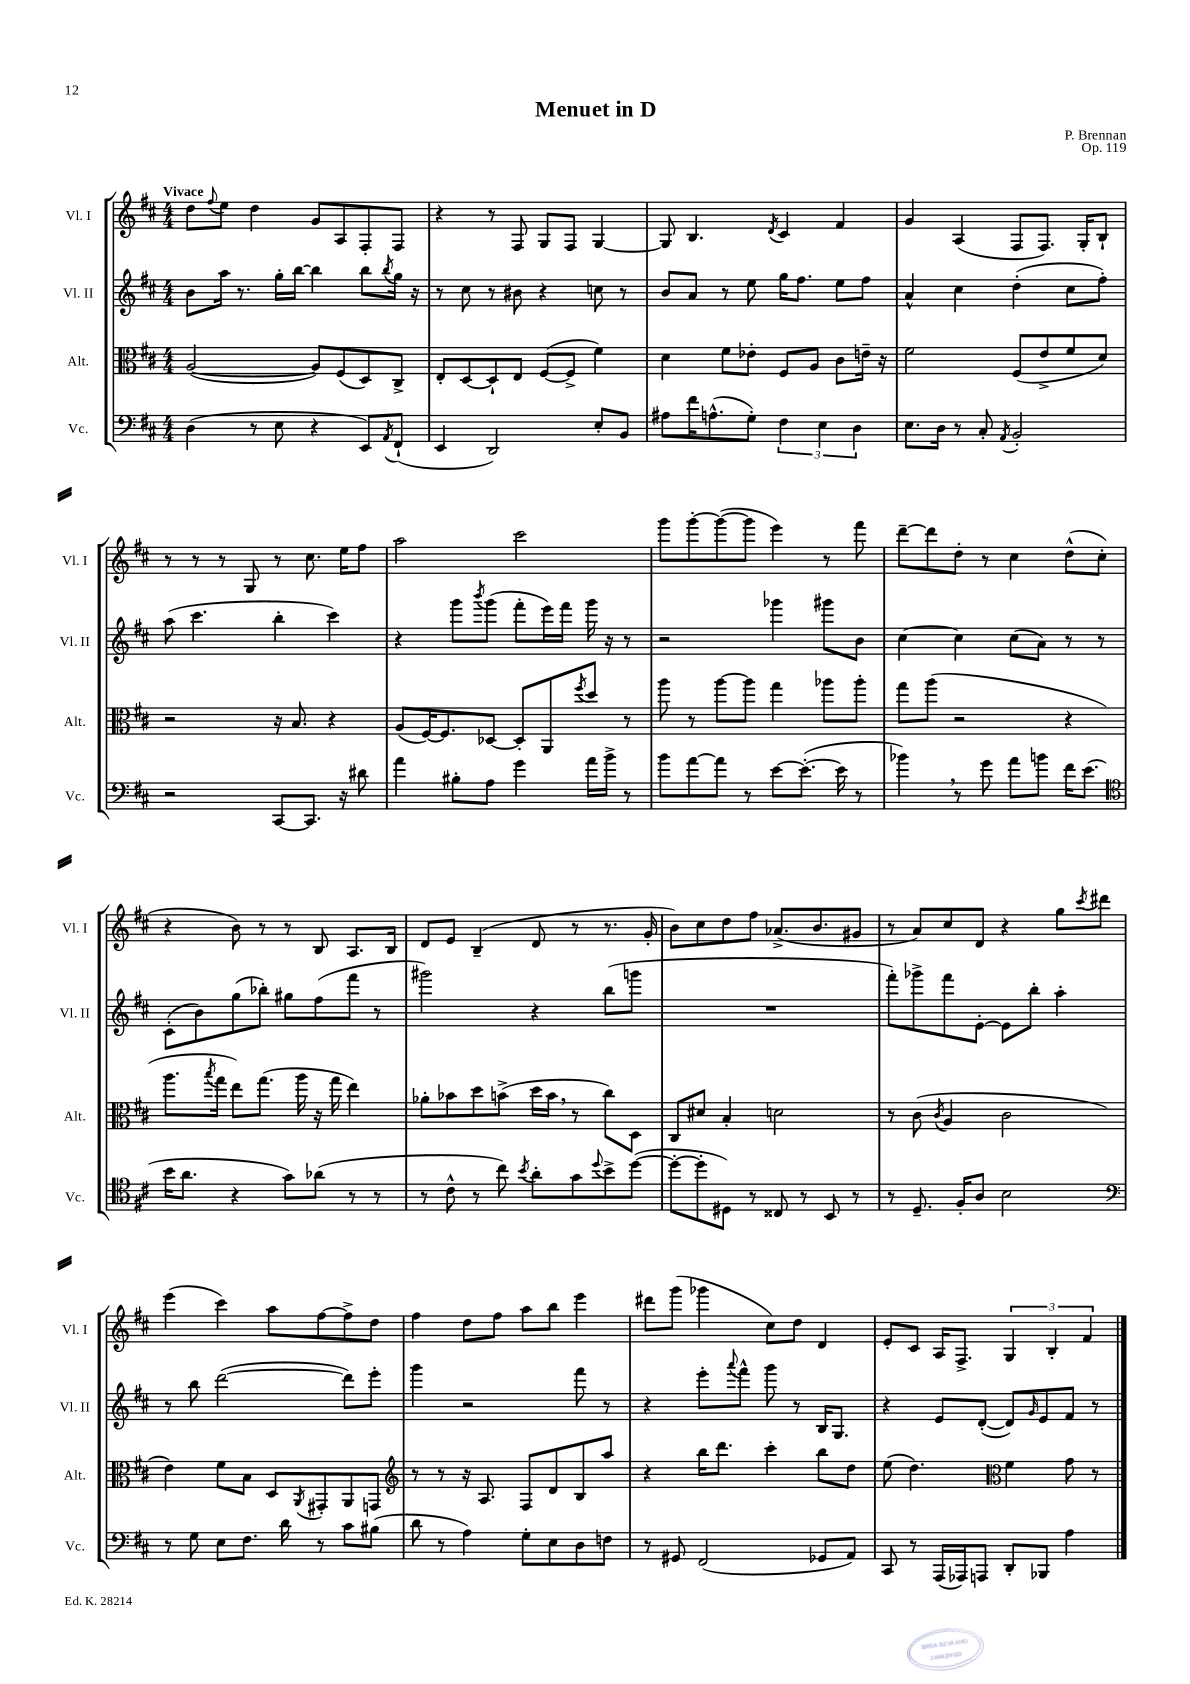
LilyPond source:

\header { title = "Menuet in D" composer = "P. Brennan" opus = "Op. 119" }
<<
\new StaffGroup <<
\new Staff = "s0" \with { instrumentName = "Vl. I" shortInstrumentName = "Vl. I" } {
    \clef treble \key d \major \numericTimeSignature \time 4/4 \tempo "Vivace"
    d''8 \appoggiatura { fis''8 } e''8 d''4 g'8 a8 fis8-. fis8 |
    r4 r8 fis8 g8 fis8 g4~ |
    g8 b4. \acciaccatura { d'8 } cis'4 fis'4 |
    g'4 a4( fis8 fis8.) g16-. b8-! |
    r8 r8 r8 g8 r8 cis''8. e''16 fis''8 |
    a''2 cis'''2 |
    g'''8 g'''8~-. g'''8~( g'''8 e'''4) r8 fis'''8 |
    d'''8~-- d'''8 d''8-. r8 cis''4 d''8-^( cis''8-. |
    r4 b'8) r8 r8 b8 a8. b16 |
    d'8 e'8 b4--( d'8 r8 r8. g'16-. |
    b'8) cis''8 d''8 fis''8 aes'8.->( b'8. gis'8 |
    r8 a'8) cis''8 d'8 r4 g''8 \acciaccatura { cis'''8 } dis'''8 |
    e'''4( cis'''4) a''8 fis''8~ fis''8-> d''8 |
    fis''4 d''8 fis''8 a''8 b''8 e'''4 |
    dis'''8 g'''8( ges'''4 cis''8) d''8 d'4 |
    e'8-. cis'8 a16 fis8.-> \tuplet 3/2 { g4 b4-. fis'4 } \bar "|." |
}
\new Staff = "s1" \with { instrumentName = "Vl. II" shortInstrumentName = "Vl. II" } {
    \clef treble \key d \major \numericTimeSignature \time 4/4
    b'8 a''16 r8. g''16-. b''16~ b''4 b''8 \acciaccatura { b''8 } g''16 r16 |
    r8 cis''8 r8 bis'8 r4 c''8 r8 |
    b'8 a'8 r8 e''8 g''16 fis''8. e''8 fis''8 |
    a'4-^ cis''4 d''4-.( cis''8 fis''8-.) |
    a''8( cis'''4. b''4-. cis'''4) |
    r4 g'''8 \acciaccatura { b'''8 } g'''8( fis'''8-. e'''16) fis'''16 g'''16 r16 r8 |
    r2 ges'''4 gis'''8 b'8 |
    cis''4~ cis''4 cis''8( a'8) r8 r8 |
    cis'8-.( b'8) g''8( bes''8-.) gis''8 fis''8( fis'''8 r8 |
    gis'''2) r4 b''8( g'''8 |
    R1 |
    fis'''8-.) ges'''8-> fis'''8 e'8~-. e'8 b''8-. a''4-. |
    r8 b''8 d'''2~( d'''8) e'''8-. |
    g'''4 r2 fis'''8 r8 |
    r4 e'''8-. \appoggiatura { a'''8 } fis'''8-^ g'''8 r8 b16 g8. |
    r4 e'8 d'8~-.( d'8) \grace { g'16 } e'8 fis'8 r8 \bar "|." |
}
\new Staff = "s2" \with { instrumentName = "Alt." shortInstrumentName = "Alt." } {
    \clef alto \key d \major \numericTimeSignature \time 4/4
    a2~( a8) fis8( d8) cis8-> |
    e8-. d8~ d8-! e8 fis8~( fis8-> fis'4) |
    d'4 fis'8 ees'8-. fis8 a8 cis'8 e'16-- r16 |
    fis'2 fis8( e'8-> fis'8 d'8) |
    r2 r16 b8. r4 |
    a8( fis16~) fis8. des8~ des8-. a,8 \acciaccatura { fis''8 } d''8 r8 |
    a''8 r8 a''8~ a''8 g''4 aes''8 aes''8-. |
    g''8 a''8( r2 r4 |
    a''8. \acciaccatura { b''8 } g''16 e''8) g''8.( a''16 r16 g''16 e''4) |
    aes'8-. bes'8 d''8 b'8->( d''16 b'16 \breathe r8 cis''8) d8 |
    cis8 dis'8 b4-. d'2 |
    r8 cis'8( \acciaccatura { cis'8 } a4 cis'2 |
    e'4) fis'8 b8 d8 \acciaccatura { a,8 } gis,8-. a,8 g,8 |
    \clef treble r8 r8 r16 a8. fis8 d'8 b8 a''8 |
    r4 b''16 d'''8. cis'''4-. b''8 d''8 |
    e''8( d''4.) \clef alto fis'4 g'8 r8 \bar "|." |
}
\new Staff = "s3" \with { instrumentName = "Vc." shortInstrumentName = "Vc." } {
    \clef bass \key d \major \numericTimeSignature \time 4/4
    d4( r8 e8 r4 e,8) \acciaccatura { a,8 } fis,8-!( |
    e,4 d,2) e8-. b,8 |
    ais8 fis'16 a8.-^( g8-.) \tuplet 3/2 { fis4 e4 d4 } |
    e8. d16 r8 cis8-. \acciaccatura { a,8 } b,2-. |
    r2 cis,8~ cis,8. r16 dis'8 |
    a'4 bis8-. a8 g'4 a'16 b'16-> r8 |
    b'8 a'8~ a'8 r8 e'8~ e'8.~-.( e'16 r8 |
    bes'4) \breathe r8 g'8 a'8 b'8 fis'16 e'8.( |
    \clef tenor b'16 a'8. r4 g'8) aes'8( r8 r8 |
    r8 cis'8-^ r8 cis''8) \acciaccatura { b'8 } a'8-. g'8 \appoggiatura { d''8 } b'8-> d''8~( |
    d''8~-. d''8-. dis8) r8 cisis8 r8 b,8 r8 |
    r8 d8.-- fis16-. a8 b2 |
    \clef bass r8 g8 e8 fis8. d'16 r8 cis'8 bis8( |
    d'8 r8 a4) g8-. e8 d8 f8 |
    r8 gis,8 fis,2( ges,8 a,8) |
    cis,8 r8 a,,16( aes,,16) a,,8 d,8-. bes,,8 a4 \bar "|." |
}
>>
>>
\layout { \context { \Score \remove "Bar_number_engraver" } }
